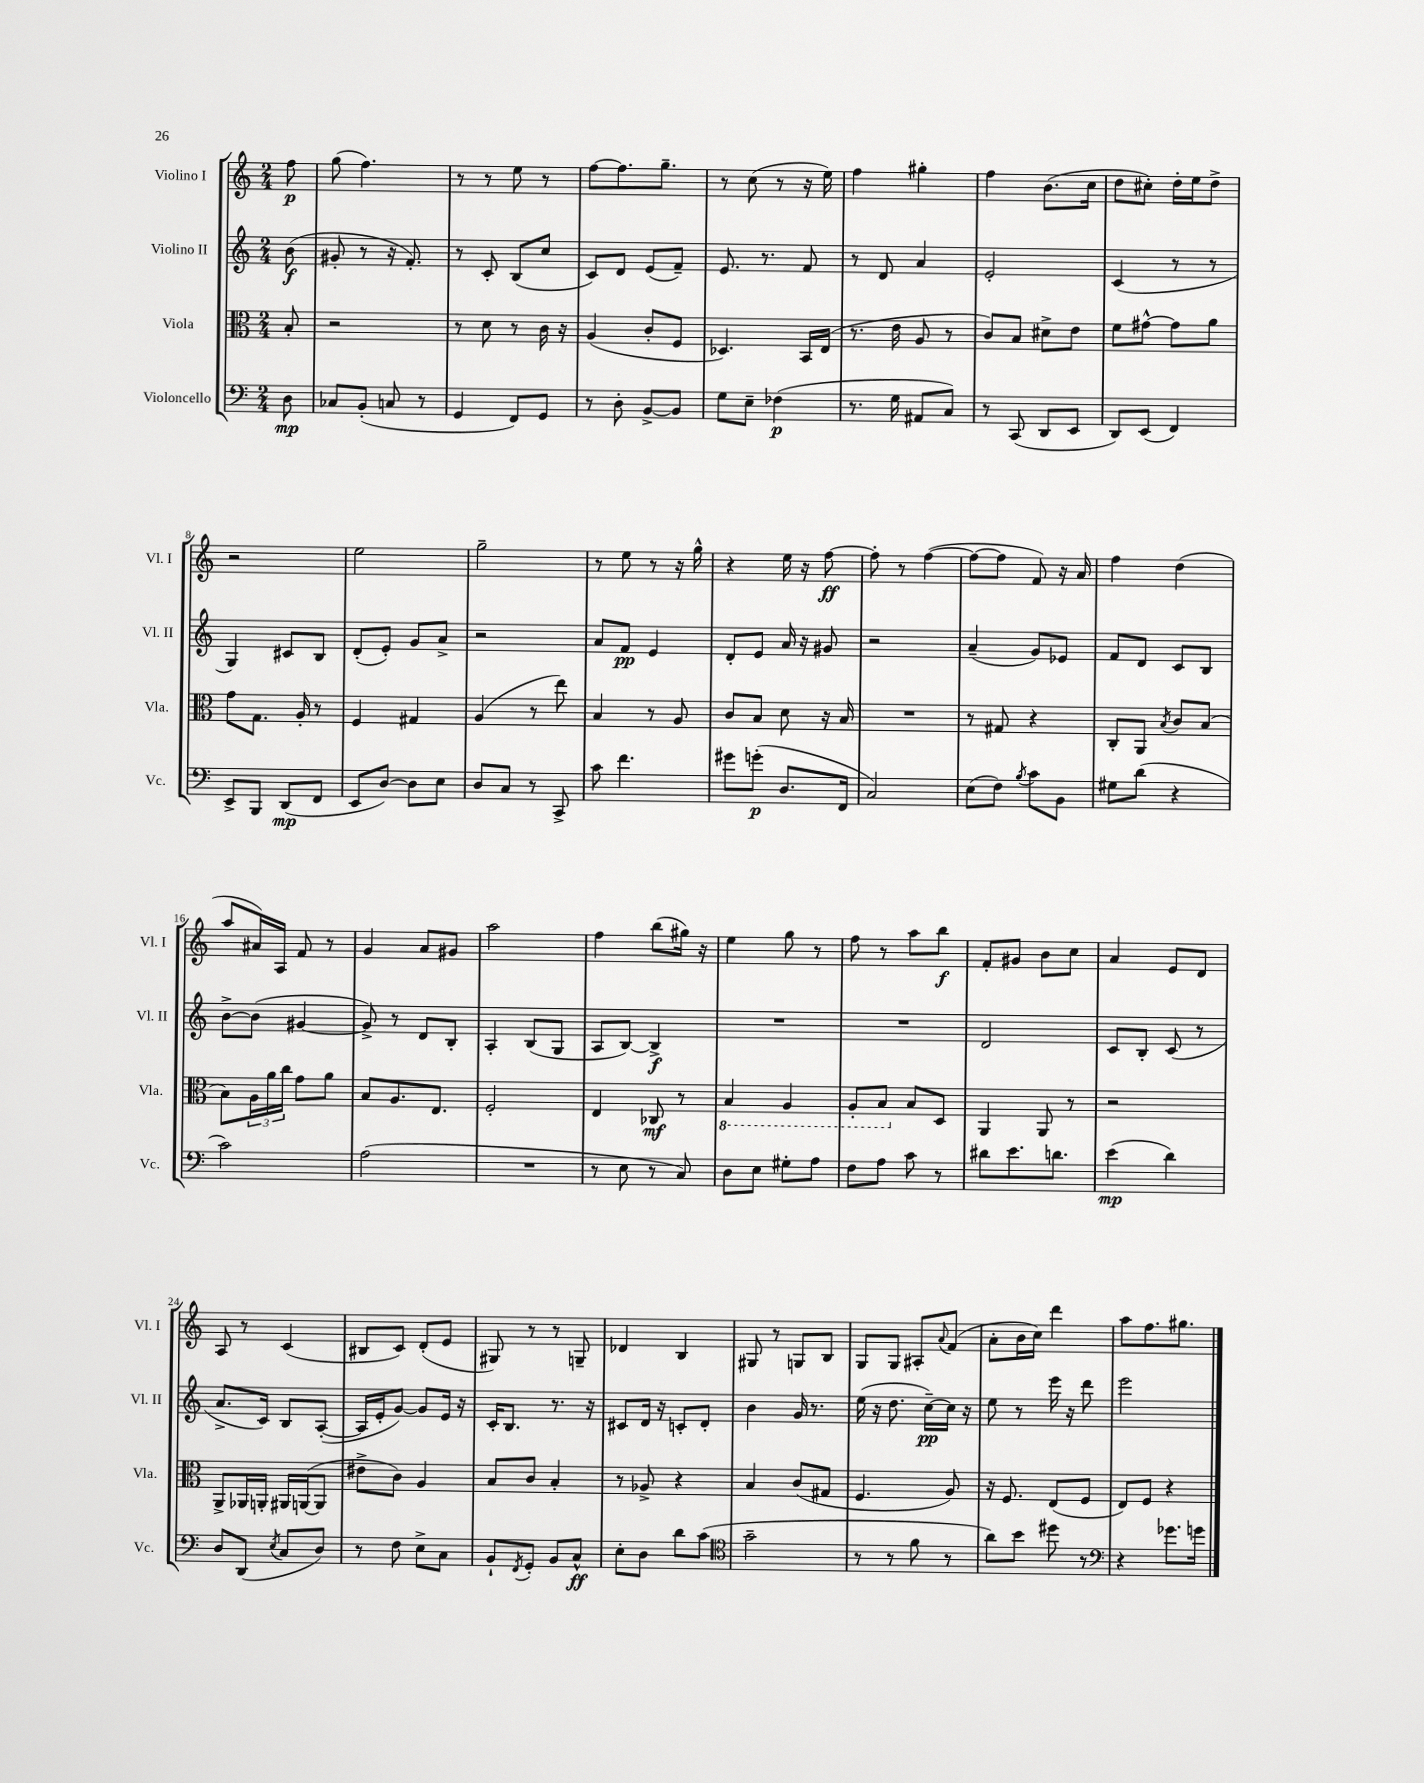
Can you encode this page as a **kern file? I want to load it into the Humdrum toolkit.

**kern	**kern	**kern	**kern
*staff4	*staff3	*staff2	*staff1
*clefF4	*clefC3	*clefG2	*clefG2
*k[]	*k[]	*k[]	*k[]
*M2/4	*M2/4	*M2/4	*M2/4
8D\	8B'/	(8b\	8ff\
=	=	=	=
8C-/L	2r	8g#'/	(8gg\
(8BB'/J	.	8r	4.ff\)
8C/	.	16r	.
.	.	8.f'/)	.
8r	.	.	.
=	=	=	=
4GG/	8r	8r	8r
.	8d\	8c'/	8r
8FF/L)	8r	(8B/L	8ee\
8GG/J	16c\	8cc/J	8r
.	16r	.	.
=	=	=	=
8r	(4A/	8c/L)	[8ff\L
8D'\	.	8d/J	8.ff\]
[8BB^/L	8c'/L	(8e/L	.
.	.	.	8.gg~\J
8BB/]J	8F/J	8f~/J)	.
=	=	=	=
8G\L	4.D-/)	8.e/	8r
8E~\J	.	.	(8cc\
.	.	8.r	.
(4F-\	.	.	8r
.	16BB/LL	8f/	16r
.	(16E/JJ	.	16ee\)
=	=	=	=
8.r	8.r	8r	4ff\
.	.	8d/	.
16G\	16e\	.	.
8AA#/L	8A/	4a/	4gg#'\
8C/J)	8r	.	.
=	=	=	=
8r	8c/L)	2e'/	4ff\
(8CC/	8B/J	.	.
8DD/L	8d#^\L	.	(8.b\L
8EE/J	8e\J	.	.
.	.	.	16cc\Jk
=	=	=	=
8DD/L)	8f\L	(4c/	8dd\L
(8EE/J	[8g#^^\J	.	8cc#'\J)
4FF/)	8g#\]L	8r	16dd'\LL
.	.	.	16ee\J
.	8a\J	8r	8dd^\J
=	=	=	=
8EE^/L	8g\L	4G/)	2r
8BBB/J	8.G\J	.	.
(8DD/L	.	8c#/L	.
.	16A'/	.	.
8FF/J	8r	8B/J	.
=	=	=	=
8EE/L	4F/	(8d'/L	2ee\
[8D/J)	.	8e'/J)	.
8D\]L	4G#/	8g/L	.
8E\J	.	8a^/J	.
=	=	=	=
8D/L	(4A/	2r	2gg~\
8C/J	.	.	.
8r	8r	.	.
8CC^/	8ee\)	.	.
=	=	=	=
8c\	4B/	8a/L	8r
4.f\	.	8f/J	8ee\
.	8r	4e/	8r
.	8A/	.	16r
.	.	.	16gg^^\
=	=	=	=
8g#\L	8c/L	8d'/L	4r
(8g'\J	8B/J	8e/J	.
8.D/L	8d\	16a/	16ee\
.	.	16r	16r
.	16r	8g#/	[8ff\
16FF/Jk	16B/	.	.
=	=	=	=
2C/)	2r	2r	8ff'\]
.	.	.	8r
.	.	.	([4ff\
=	=	=	=
(8E\L	8r	(4a~/	8ff\_L
8F\J)	8G#/	.	8ff\]J
8qB/	.	.	.
8c\L	4r	8g/L)	8f/)
8BB\J	.	8e-/J	16r
.	.	.	16a/
=	=	=	=
8G#\L	8C'/L	8f/L	4ff\
(8d\J	8AA/J	8d/J	.
.	8qB/	.	.
4r	8c/L	8c/L	(4dd\
.	(8B/J	8B/J	.
=	=	=	=
2c\)	8B\L)	[8b^\L	8aa/L
.	24A\L	(8b\]J	16a#/L)
.	24a\	.	.
.	.	.	16A/JJ
.	24cc\JJ	.	.
.	8g\L	[4g#/	8f/
.	8a\J	.	8r
=	=	=	=
(2A\	8B/L	8g#^/])	4g/
.	8.A/	8r	.
.	.	8d/L	8a/L
.	8.E/J	.	.
.	.	8B'/J	8g#/J
=	=	=	=
2r	2F'/	4A'/	2aa\
.	.	(8B/L	.
.	.	8G/J	.
=	=	=	=
8r	4E/	8A/L	4ff\
8E\	.	[8B/J)	.
8r	8C-/	4B^/]	(8bb\L
8C/)	8r	.	16gg#\Jk)
.	.	.	16r
=	=	=	=
8D\L	4BB/	2r	4ee\
8E\J	.	.	.
8G#'\L	4AA/	.	8gg\
8A\J	.	.	8r
=	=	=	=
8F\L	8AA'/L	2r	8ff\
8A\J	8BB/J	.	8r
8c\	8B/L	.	8aa\L
8r	8D/J	.	8bb\J
=	=	=	=
8d#\L	4AA/	2d/	8f'/L
8.e\	.	.	8g#/J
.	8AA/	.	8b\L
8.d\J	.	.	.
.	8r	.	8cc\J
=	=	=	=
(4e\	2r	8c/L	4a/
.	.	8B'/J	.
4d\)	.	(8c/	8e/L
.	.	8r	8d/J
=	=	=	=
8D/L	8AA^/L	8.a^/L	8A/
(8DD/J	16AA-/L	.	8r
.	16AA'/JJ	16c/Jk)	.
8qE/	.	.	.
8C/L	16AA#/LL	8B/L	(4c/
.	([16AA/J	.	.
8D/J)	8AA/]J	([8A'/J	.
=	=	=	=
8r	8e#^\L	16A/]LL	8B#/L
.	.	16e'/J	.
8F\	8c\J)	[8g/J)	8c/J)
8E^\L	4A/	8g/]L	(8d'/L
8C\J	.	16e/Jk	8e/J
.	.	16r	.
=	=	=	=
8BB`/L	8B/L	16c'/LK	8G#/)
.	.	8.B/J	.
8qFF/	.	.	.
8GG'/J	8c/J	.	8r
8BB/L	4B'/	8.r	8r
8C^^/J	.	.	8G~/
.	.	16r	.
=	=	=	=
8E'\L	8r	8c#/L	4d-/
8D\J	8A-^/	16d/Jk	.
.	.	16r	.
8d\L	4r	8c'/L	4B/
(8c\J	.	8d'/J	.
=	=	=	=
*clefC4	*	*	*
2g~\	4B/	4b\	8G#/
.	.	.	8r
.	(8c/L	16g/	8G/L
.	.	8.r	.
.	8G#/J	.	8B/J
=	=	=	=
8r	4.F/	(16ee\	8G/L
.	.	16r	.
8r	.	8.dd\	8G/J
8f\	.	.	8A#'/L
.	.	[16cc~\LL)	.
.	.	.	8qqa/
8r	8A/)	16cc\]JJ	(8f/J
.	.	16r	.
=	=	=	=
8a\L)	16r	8ee\	8a'\L
.	8.F/	.	.
8b\J	.	8r	16b\L
.	.	.	16cc\JJ)
8dd#\	(8E/L	16eee\	4ddd\
.	.	16r	.
8r	8F/J	8ddd\	.
=	=	=	=
*clefF4	*	*	*
4r	8E/L)	2eee\	8aa\L
.	8F/J	.	8.ff\
8.g-\L	4r	.	.
.	.	.	8.gg#\J
16g\Jk	.	.	.
==	==	==	==
*-	*-	*-	*-
